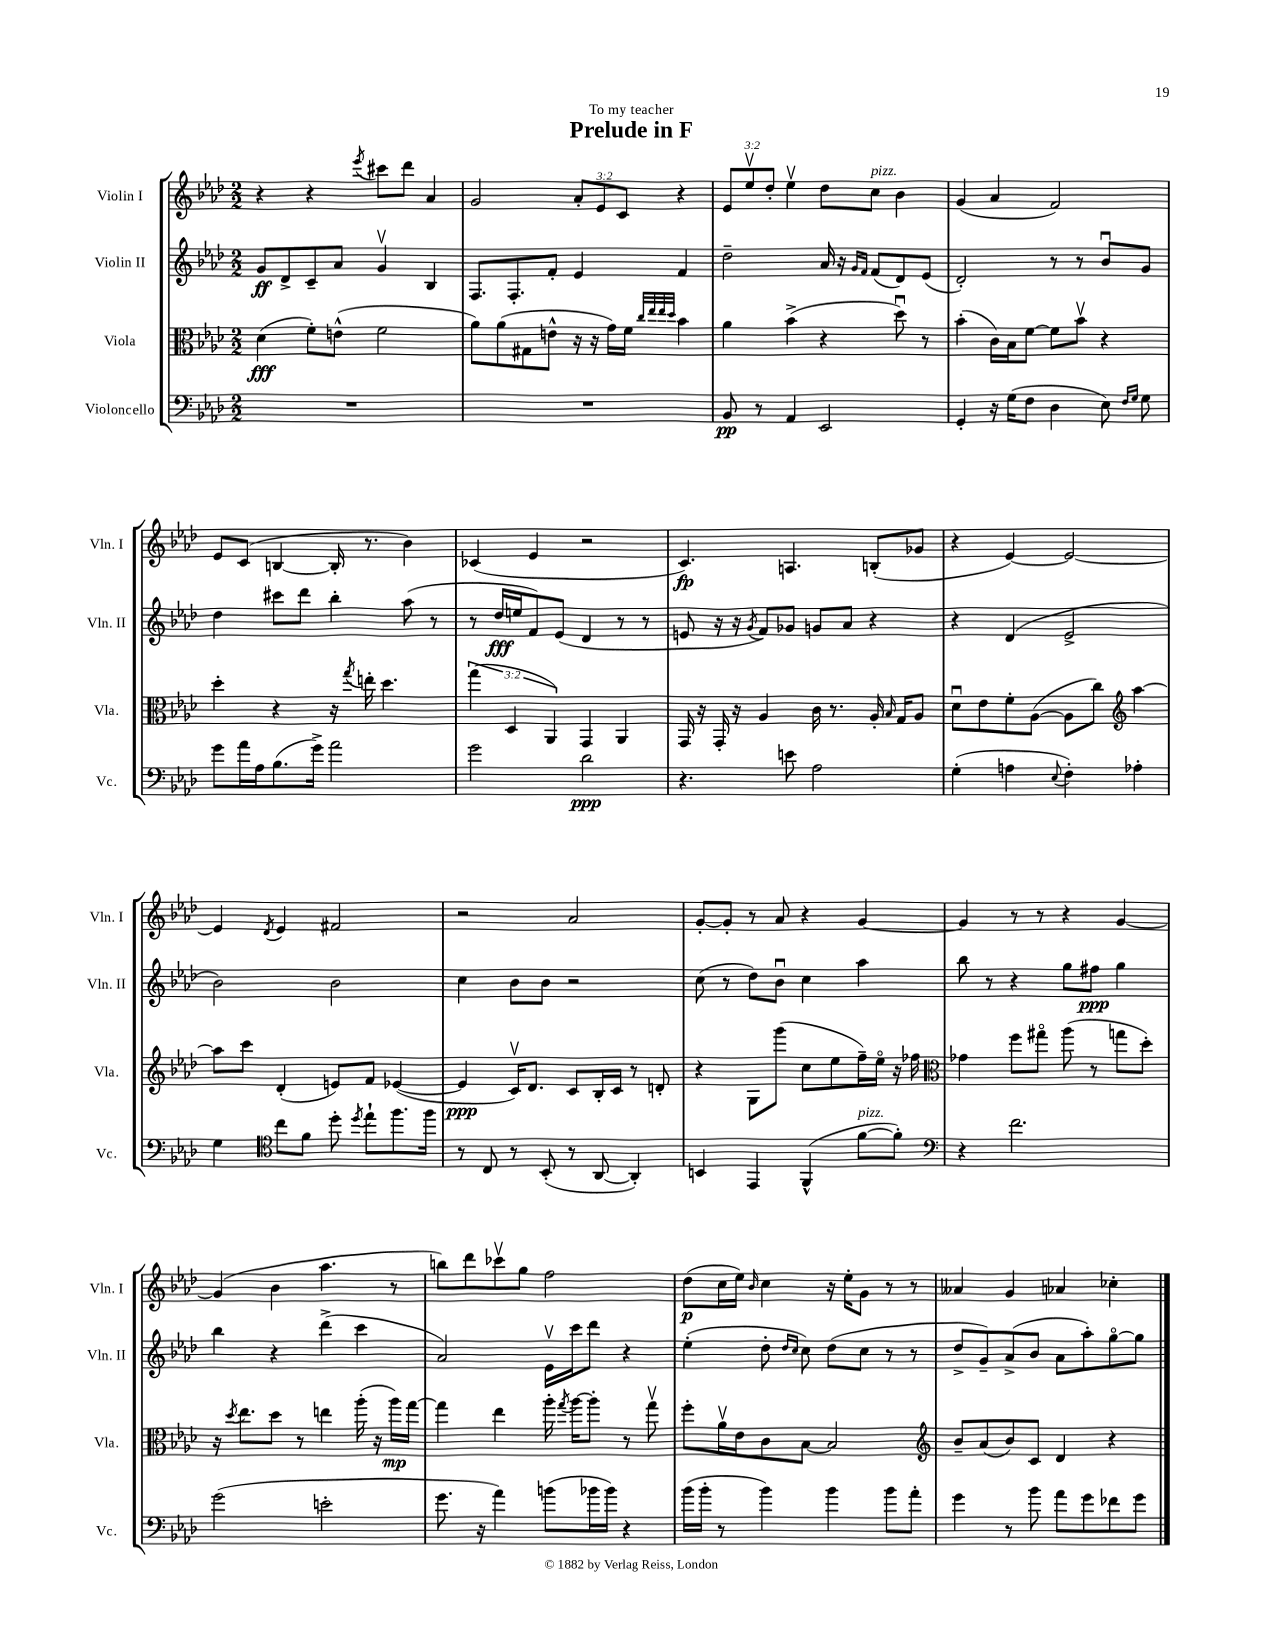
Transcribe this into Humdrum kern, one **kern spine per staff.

**kern	**kern	**kern	**kern
*staff4	*staff3	*staff2	*staff1
*clefF4	*clefC3	*clefG2	*clefG2
*k[b-e-a-d-]	*k[b-e-a-d-]	*k[b-e-a-d-]	*k[b-e-a-d-]
*M2/2	*M2/2	*M2/2	*M2/2
1r	(4d-	8g	4r
.	.	8d-^	.
.	8f')	8c~	4r
.	(8e^^	8a-	.
.	.	.	8qeee-
.	2f	4gv	8ccc#
.	.	.	8ddd-
.	.	4B-	4a-
=	=	=	=
1r	8a-)	8.F	2g
.	(8a-	.	.
.	.	8.F'	.
.	8G#	.	.
.	8e^^	8f'	.
.	16r	4e-	12a-'
.	16r	.	.
.	.	.	12e-
.	16g)	.	.
.	.	.	12c
.	16f	.	.
.	32qqcc	.	.
.	32qqee-	.	.
.	32qqee-	.	.
.	32qqdd-	.	.
.	4b-	4f	4r
=	=	=	=
8BB-	4a-	2dd-~	12e-
.	.	.	12ee-v
8r	.	.	.
.	.	.	12dd-'
4AA-	(4b-^	.	4ee-v
2EE-	4r	16a-	8dd-
.	.	16r	.
.	.	16qqg	.
.	.	16qqf	.
.	.	(8f	8cc
.	8dd-u)	8d-)	4b-
.	8r	(8e-	.
=	=	=	=
4GG'	(4b-'	2d-')	(4g
16r	16c)	.	4a-
(16G	16B-	.	.
8F	[8f	.	.
4D-	8f]	8r	2f)
.	8b-v	8r	.
8E-)	4r	8b-u	.
16qqF	.	.	.
16qqG	.	.	.
8G	.	8g	.
=	=	=	=
8g	4dd-'	4dd-	8e-
16a-	.	.	(8c
16A-	.	.	.
(8.B-	4r	8ccc#	[4B
.	.	8ddd-	.
16g^)	.	.	.
2a-	16r	4bb-'	16B']
.	8qgg	.	.
.	16ee'	.	8.r
.	4.dd-	.	.
.	.	(8aa-	4b-)
.	.	8r	.
=	=	=	=
2g	(6gg	8r	(4c-
.	.	16dd-	.
.	6D-	.	.
.	.	16ee	.
.	.	8f)	4e-
.	6AA-)	.	.
.	.	(8e-	.
2d-	4GG	4d-	2r
.	4AA-	8r	.
.	.	8r	.
=	=	=	=
4.r	16GG	8e	4.c)
.	16r	.	.
.	16GG'	16r	.
.	16r	16r	.
.	.	8qg	.
.	4A-	8f)	.
8e	.	8g-	4.A
2A-	16c	8g	.
.	8.r	.	.
.	.	8a-	.
.	16A-'	4r	(8B'
.	16qqB-	.	.
.	16G	.	.
.	8A-	.	8g-
=	=	=	=
(4G'	8d-u	4r	4r
.	8e-	.	.
4A	8f'	(4d-	[4e-)
.	([8A-	.	.
8qqE-	.	.	.
4F')	8A-]	2e-^	2e-_
.	8cc)	.	.
*	*clefG2	*	*
4A-'	[4aa-	.	.
=	=	=	=
4G	8aa-]	2b-)	4e-]
.	8ccc	.	.
*clefC4	*	*	*
.	.	.	8qd-
8cc	(4d-'	.	4e-
8f	.	.	.
8dd-'	8e)	2b-	2f#
8qdd-	.	.	.
8ee-`	8f	.	.
8.ff	([4e-	.	.
16ff	.	.	.
=	=	=	=
8r	4e-]	4cc	2r
8C	.	.	.
8r	16cv)	8b-	.
.	8.d-	.	.
(8BB-'	.	8b-	.
8r	8c	2r	2a-
[8AA-	16B-'	.	.
.	16c	.	.
4AA-'])	8r	.	.
.	8d'	.	.
=	=	=	=
4BB	4r	(8cc	[8g'
.	.	8r	8g']
4EE-	8G	8dd-)	8r
.	(8ggg	8b-u	8a-
(4FF^^	8cc	4cc	4r
.	8ee-	.	.
[8f	16ff~)	4aa-	[4g
.	16ee-o	.	.
8f'])	16r	.	.
.	16ff-	.	.
=	=	=	=
*clefF4	*clefC3	*	*
4r	4g-	8bb-	4g]
.	.	8r	.
2.f	8ff	4r	8r
.	8gg#o	.	8r
.	(8aa-	8gg	4r
.	8r	8ff#	.
.	8gg	4gg	[4g
.	8dd-')	.	.
=	=	=	=
(2g	16r	4bb-	(4g]
.	8qdd-	.	.
.	8.ee-	.	.
.	8dd-	4r	4b-
.	8r	.	.
2e'	4ee	(4ddd-^	4.aa-
.	(16aa-'	4ccc	.
.	16r	.	.
.	16aa-)	.	8r
.	[16gg	.	.
=	=	=	=
8.g	4gg]	2a-)	8bb)
.	.	.	8ddd-
16r	.	.	.
4a-)	4ee-	.	8ccc-v
.	.	.	8gg
(8b	16aa-'	16e-v	2ff
.	8qgg	.	.
.	[16aa-	16ccc	.
16b-	8aa-']	8ddd-	.
16b-)	.	.	.
4r	8r	4r	.
.	8ggv	.	.
=	=	=	=
(16b-	8ff'	(4ee-'	(8dd-
16b-'	.	.	.
8r	16a-v	.	16cc
.	16e-	.	16ee-)
.	.	.	16qqb-
4b-)	8c	8dd-'	4cc
.	.	16qqdd-	.
.	.	16qqcc	.
.	[8B-	8cc)	.
4b-	2B-]	(8dd-	16r
.	.	.	16ee-'
.	.	8cc	8g
8b-	.	8r	8r
8a-'	.	8r	8r
=	=	=	=
*	*clefG2	*	*
4g	8b-~	8dd-^	4a--
.	(8a-	8g~)	.
8r	8b-)	(8a-^	4g
8b-	8c	8b-	.
8a-	4d-	8a-	4a-
8g	.	8aa-')	.
8f-	4r	[8ggo	4cc-'
8g	.	8gg]	.
==	==	==	==
*-	*-	*-	*-
